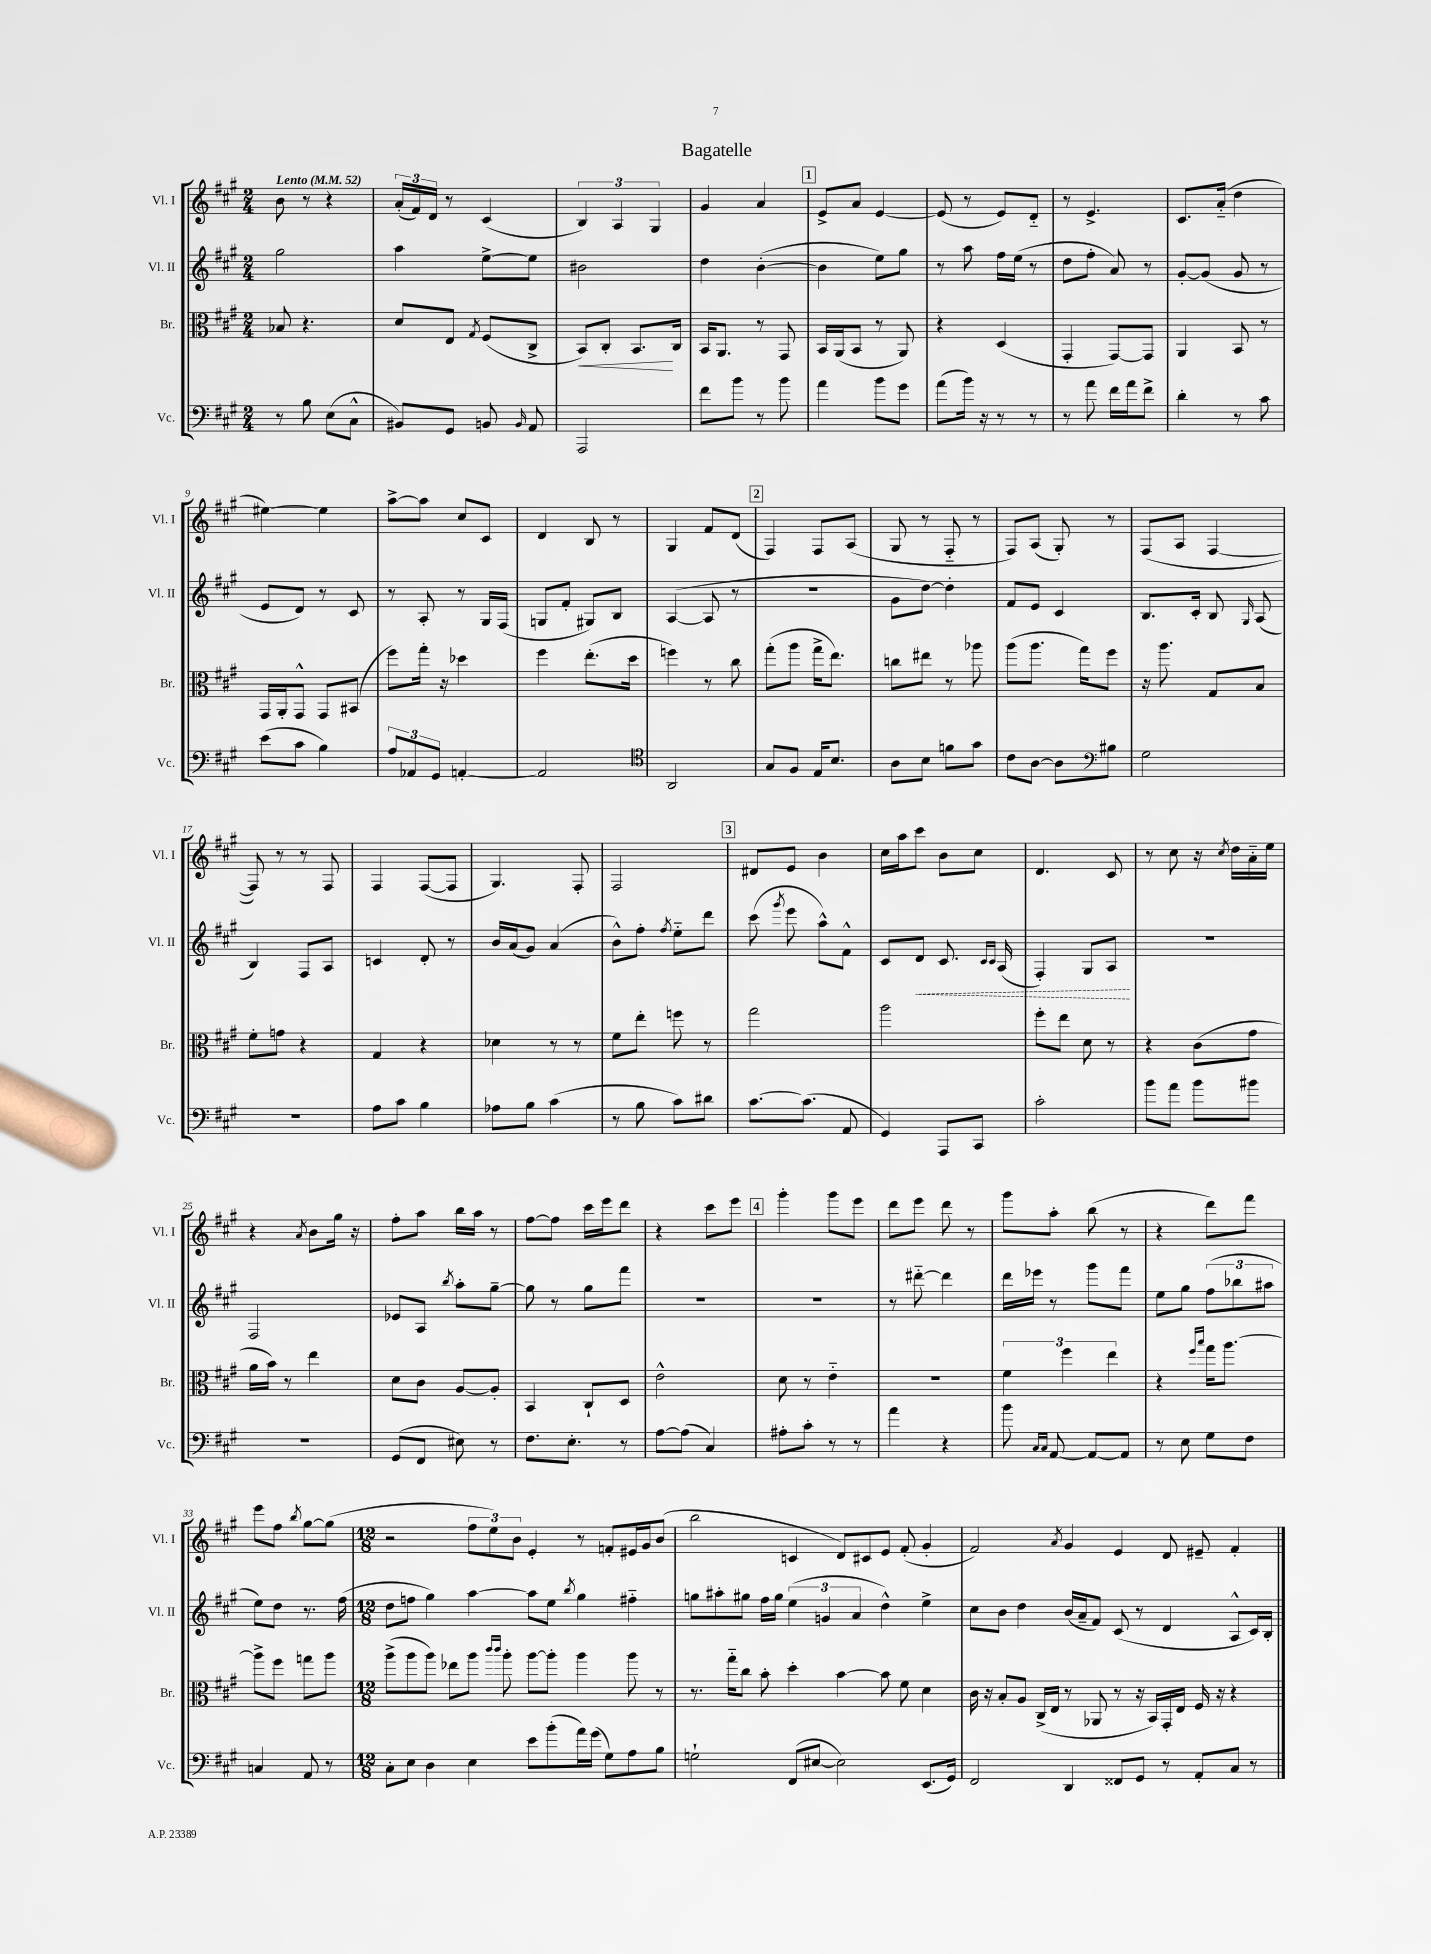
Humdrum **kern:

**kern	**kern	**dynam	**kern	**dynam	**kern
*part4	*part3	*part3	*part2	*part2	*part1
*staff4	*staff3	*staff3	*staff2	*staff2	*staff1
*I"Vc.	*I"Br.	*	*I"Vl. II	*	*I"Vl. I
*I'Vc.	*I'Br.	*	*I'Vl. II	*	*I'Vl. I
*clefF4	*clefC3	*	*clefG2	*	*clefG2
*k[f#c#g#]	*k[f#c#g#]	*	*k[f#c#g#]	*	*k[f#c#g#]
*M2/4	*M2/4	*	*M2/4	*	*M2/4
*MM52	*MM52	*	*MM52	*	*MM52
=1	=1	=1	=1	=1	=1
!	!	!	!	!	!LO:TX:a:B:t=Lento
8r	8B-X/	.	2gg#\	.	8b\
8B\	4.r	.	.	.	8r
(8E\L	.	.	.	.	4r
8C#^^\J	.	.	.	.	.
=2	=2	=2	=2	=2	=2
8BB#X/L)	8d/L	.	4aa\	.	(24a'/LL
.	.	.	.	.	24f#/)
.	.	.	.	.	24d/JJ
8GG#/J	8E/J	.	.	.	8r
.	8qG#/	.	.	.	.
8BBn/	(8F#/L	.	[8ee^\L	.	(4c#/
16qqBB/	.	.	.	.	.
8AA/	8C#^/J	.	8ee\J]	.	.
=3	=3	=3	=3	=3	=3
!	!	!LO:HP:b	!	!	!
2AAA/	8BB/L)	<	2b#X\	.	6B/)
.	8C#'/J	.	.	.	.
.	.	.	.	.	6A/
.	8.BB/L	.	.	.	.
.	.	.	.	.	6G#/
.	16C#/Jk	[	.	.	.
=4	=4	=4	=4	=4	=4
8f#\L	16BB/KL	.	4dd\	.	4g#/
.	8.AA/J	.	.	.	.
8b\J	.	.	.	.	.
8r	8r	.	([4b'\	.	4a/
8b\	8GG#/	.	.	.	.
!!LO:REH:place=s1:t=1
=5	=5	=5	=5	=5	=5
4a\	16BB/LL	.	4b\]	.	8e^/L
.	(16AA/J	.	.	.	.
.	8BB/J	.	.	.	8a/J
8b\L	8r	.	8ee\L)	.	[4e/
8g#\J	8AA/)	.	8gg#\J	.	.
=6	=6	=6	=6	=6	=6
(8a\L	4r	.	8r	.	(8e/]
16b\Jk)	.	.	8aa\	.	8r
16r	.	.	.	.	.
8r	(4D/	.	16ff#\LL	.	8e/L)
.	.	.	(16ee\JJ	.	.
8r	.	.	8r	.	8d/J
=7	=7	=7	=7	=7	=7
8r	4GG#'/	.	8dd\L	.	8r
8a\	.	.	8ff#'\J	.	4.e^/
16f#\LL	[8GG#/L)	.	8a/)	.	.
16a\J	.	.	.	.	.
8f#^\J	8GG#/J]	.	8r	.	.
=8	=8	=8	=8	=8	=8
4d'\	4AA/	.	[8g#'/L	.	8.c#/L
.	.	.	(8g#/J]	.	.
.	.	.	.	.	(16a/Jk
8r	8BB/	.	8g#/	.	4dd\
8c#\	8r	.	8r	.	.
!!LO:LB:g=z
=9	=9	=9	=9	=9	=9
(8e\L	16GG#/LL	.	8e/L	.	[4ee#X\)
.	16AA'/J	.	.	.	.
8c#\J	8GG#^^/J	.	8d/J)	.	.
4B\)	8GG#/L	.	8r	.	4ee#\]
.	(8BB#X/J	.	8c#/	.	.
=10	=10	=10	=10	=10	=10
12A/L	8ff#\L)	.	8r	.	[8aa^\L
12AA-X/	.	.	.	.	.
.	16gg#'\Jk	.	8A'/	.	8aa\J]
12GG#/J	.	.	.	.	.
.	16r	.	.	.	.
[4AAn'/	4dd-X\	.	8r	.	8cc#/L
.	.	.	16G#/LL	.	8c#/J
.	.	.	(16F#/JJ	.	.
=11	=11	=11	=11	=11	=11
2AA/]	4ff#\	.	8Gn/L	.	4d/
.	.	.	8f#'/J	.	.
.	(8.ee'\L	.	8G#X/L)	.	8B/
.	.	.	8B/J	.	8r
.	16dd\Jk	.	.	.	.
=12	=12	=12	=12	=12	=12
*clefC4	*	*	*	*	*
2AA/	4ffn\)	.	([4A/	.	4G#/
.	8r	.	8A/]	.	8f#/L
.	8cc#\	.	8r	.	(8d/J
!!LO:REH:place=s1:t=2
=13	=13	=13	=13	=13	=13
8G#/L	(8gg#'\L	.	2r	.	4F#/)
8F#/J	8aa\J	.	.	.	.
16E/KL	16gg#^\KL	.	.	.	8F#/L
8.B/J	8.ee\J)	.	.	.	.
.	.	.	.	.	(8A/J
=14	=14	=14	=14	=14	=14
8A\L	8ccn\L	.	8g#\L	.	8G#/
8B\J	8ee#X\J	.	[8dd\J)	.	8r
8fn\L	8r	.	4dd'\]	.	8F#/
8g#\J	8aa-X\	.	.	.	8r
=15	=15	=15	=15	=15	=15
8c#\L	(8aa\L	.	8f#/L	.	8F#/L)
[8A\J	8.aa\J	.	8e/J	.	(8A/J
8A\L]	.	.	4c#/	.	8G#'/)
.	16gg#\KL)	.	.	.	.
8B#X\J	8ff#\J	.	.	.	8r
=16	=16	=16	=16	=16	=16
*clefF4	*	*	*	*	*
2G#\	16r	.	8.B/L	.	(8F#/L
.	8.aa\	.	.	.	.
.	.	.	.	.	8A/J
.	.	.	16c#'/Jk	.	.
.	8G#/L	.	8B/	.	[4F#/
.	.	.	16qqG#/	.	.
.	8B/J	.	(8A/	.	.
!!LO:LB:g=z
=17	=17	=17	=17	=17	=17
2r	8f#'\L	.	4B/)	.	8F#/])
.	8gn\J	.	.	.	8r
.	4r	.	8F#/L	.	8r
.	.	.	8A/J	.	8F#/
=18	=18	=18	=18	=18	=18
8A\L	4G#/	.	4cn/	.	4F#/
8c#\J	.	.	.	.	.
4B\	4r	.	8d'/	.	([8F#/L
.	.	.	8r	.	8F#/J]
=19	=19	=19	=19	=19	=19
8A-X\L	4d-X\	.	16b/LL	.	4.G#/)
.	.	.	(16a/J	.	.
8B\J	.	.	8g#/J)	.	.
(4c#\	8r	.	(4a/	.	.
.	8r	.	.	.	8F#'/
=20	=20	=20	=20	=20	=20
8r	8f#\L	.	8b^^\L)	.	2F#/
8B\	8ee'\J	.	8ff#'\J	.	.
.	.	.	8qff#/	.	.
8c#\L)	8ffn\	.	8ee\L	.	.
8d#X\J	8r	.	8ddd\J	.	.
!!LO:REH:place=s1:t=3
=21	=21	=21	=21	=21	=21
[8.c#\L	2gg#\	.	(8ccc#\	.	8d#X/L
.	.	.	8qggg#/	.	.
.	.	.	8eee\	.	8e/J
(8.c#\J]	.	.	.	.	.
.	.	.	8aa^^\L)	.	4b\
8AA/	.	.	8f#^^\J	.	.
=22	=22	=22	=22	=22	=22
4GG#/)	2aa\	.	8c#/L	.	16cc#\LL
.	.	.	.	.	16aa\J
!	!	!	!	!LO:HP:b	!
.	.	.	8d/J	<	8ccc#\J
8AAA/L	.	.	8.c#/	.	8b\L
8CC#/J	.	.	.	.	8cc#\J
.	.	.	16qqc#/LL	.	.
.	.	.	16qqc#/JJ	.	.
.	.	.	(16A/	.	.
=23	=23	=23	=23	=23	=23
2c#'\	8ff#'\L	.	4F#'/)	.	4.d/
.	8ee\J	.	.	.	.
.	8d\	.	8G#/L	.	.
.	8r	.	8A/J	.	8c#/
.	.	.	.	[	.
=24	=24	=24	=24	=24	=24
8b\L	4r	.	2r	.	8r
8a\J	.	.	.	.	8cc#\
8b\L	(8c#\L	.	.	.	16r
.	.	.	.	.	8qcc#/
.	.	.	.	.	16dd\LL
8b#X\J	8g#\J	.	.	.	16a\
.	.	.	.	.	16ee\JJ
!!LO:LB:g=z
=25	=25	=25	=25	=25	=25
2r	16a\LL	.	2F#/	.	4r
.	16b\JJ)	.	.	.	.
.	8r	.	.	.	.
.	.	.	.	.	8qa/
.	4ee\	.	.	.	8b\L
.	.	.	.	.	16gg#\Jk
.	.	.	.	.	16r
=26	=26	=26	=26	=26	=26
(8GG#/L	8d\L	.	8e-X/L	.	8ff#'\L
8FF#/J	8c#\J	.	8A/J	.	8aa\J
.	.	.	8qbb/	.	.
8E#X\)	[8A/L	.	8aa'\L	.	16bb\LL
.	.	.	.	.	16aa\JJ
8r	8A'/J]	.	[8gg#~\J	.	8r
=27	=27	=27	=27	=27	=27
8.F#\L	4BB/	.	8gg#\]	.	[8ff#\L
.	.	.	8r	.	8ff#\J]
8.E'\J	.	.	.	.	.
.	8C#`/L	.	8gg#\L	.	16ccc#\LL
.	.	.	.	.	16eee\J
8r	8D/J	.	8fff#\J	.	8ddd\J
=28	=28	=28	=28	=28	=28
[8A\L	2e^^\	.	2r	.	4r
(8A\J]	.	.	.	.	.
4C#/)	.	.	.	.	8ccc#\L
.	.	.	.	.	8eee\J
!!LO:REH:place=s1:t=4
=29	=29	=29	=29	=29	=29
8A#X'\L	8d\	.	2r	.	4ggg#'\
8c#'\J	8r	.	.	.	.
8r	4e\	.	.	.	8ggg#\L
8r	.	.	.	.	8eee\J
=30	=30	=30	=30	=30	=30
4a\	2r	.	8r	.	8ddd\L
.	.	.	[8ddd#X\	.	8eee\J
4r	.	.	4ddd#\]	.	8ddd\
.	.	.	.	.	8r
=31	=31	=31	=31	=31	=31
8b\	6f#\	.	16ddd\LL	.	8ggg#\L
.	.	.	16eee-X\JJ	.	.
16qqC#/LL	.	.	.	.	.
16qqC#/JJ	.	.	.	.	.
[8AA/	.	.	8r	.	8aa'\J
.	6ff#\	.	.	.	.
8AA/L_	.	.	8ggg#\L	.	(8bb\
.	6ee\	.	.	.	.
8AA/J]	.	.	8fff#\J	.	8r
=32	=32	=32	=32	=32	=32
8r	4r	.	8ee\L	.	4r
8E\	.	.	8gg#\J	.	.
.	16qqff#/LL	.	.	.	.
.	16qqbb/JJ	.	.	.	.
8G#\L	16gg#\KL	.	(12ff#\L	.	8ddd\L)
.	[8.aa\J	.	.	.	.
.	.	.	12bb-X\	.	.
8F#\J	.	.	.	.	8fff#\J
.	.	.	12aa#X\J	.	.
!!LO:LB:g=z
=33	=33	=33	=33	=33	=33
4Cn/	8aa^\L]	.	8ee\L)	.	8eee\L
.	8ff#\J	.	8dd\J	.	8ff#\J
.	.	.	.	.	8qbb/
8AA/	8ggn\L	.	8.r	.	[8gg#\L
8r	8aa\J	.	.	.	(8gg#\J]
.	.	.	(16ff#\	.	.
=34	=34	=34	=34	=34	=34
*M12/8	*M12/8	*	*M12/8	*	*M12/8
8C#'\L	(8aa^\L	.	8dd\L	.	2r
8E\J	8aa\	.	8ffn\J	.	.
4D\	8aa\J)	.	4gg#\)	.	.
.	8ee-X\L	.	.	.	.
4E\	8aa\J	.	[4aa\	.	12ff#\L
.	.	.	.	.	12ee\)
.	16qqccc#/LL	.	.	.	.
.	16qqccc#/JJ	.	.	.	.
.	8aa'\	.	.	.	.
.	.	.	.	.	12b\J
8e\L	[8aa\L	.	8aa\L]	.	4e'/
(8b'\	8aa'\J]	.	8ee\J	.	.
.	.	.	8qbb/	.	.
16a\L)	4aa\	.	4gg#\	.	8r
(16g#\JJ	.	.	.	.	.
8G#\L)	.	.	.	.	8fn'/L
8A\	8aa\	.	4ff#X\	.	16e#X/L
.	.	.	.	.	16g#/J
8B\J	8r	.	.	.	(8b/J
=35	=35	=35	=35	=35	=35
2Gn`\	8.r	.	8ggn\L	.	2bb\
.	.	.	8aa#X'\	.	.
.	16gg#\KL	.	.	.	.
.	8cc#\J	.	8gg#X\J	.	.
.	8b'\	.	16ff#\LL	.	.
.	.	.	16gg#\JJ	.	.
(8FF#/L	4dd'\	.	(6ee\	.	4cn/
[8E#X/J	.	.	.	.	.
.	.	.	6gn/	.	.
2E#\])	[4b\	.	.	.	8d/L)
.	.	.	6a/	.	.
.	.	.	.	.	8c#X/
.	8b\]	.	4dd^^\)	.	8e/J
.	8f#\	.	.	.	(8f#'/
(8.EE/L	4d\	.	4ee^\	.	4g#'/
16GG#/Jk)	.	.	.	.	.
=36	=36	=36	=36	=36	=36
2FF#/	16c#\	.	8cc#\L	.	2f#/)
.	16r	.	.	.	.
.	8B'/L	.	8b\J	.	.
.	8A/J	.	4dd\	.	.
.	(16C#^/LL	.	.	.	.
.	16E/JJ	.	.	.	.
.	.	.	.	.	8qa/
4DD/	8r	.	(16b/LL	.	4g#/
.	.	.	16a~/J	.	.
.	8AA-X/	.	8f#/J)	.	.
8FF##X/L	8r	.	(8c#/	.	4e/
8GG#/J	16r	.	8r	.	.
.	16BB/LL)	.	.	.	.
8r	16GG#'/	.	4d/	.	8d/
.	16E/JJ	.	.	.	.
8AA'/L	16F#/	.	.	.	8e#X~/
.	16r	.	.	.	.
8C#/J	4r	.	8A^^/L	.	4f#'/
8r	.	.	16c#/L)	.	.
.	.	.	16B'/JJ	.	.
==	==	==	==	==	==
*-	*-	*-	*-	*-	*-
